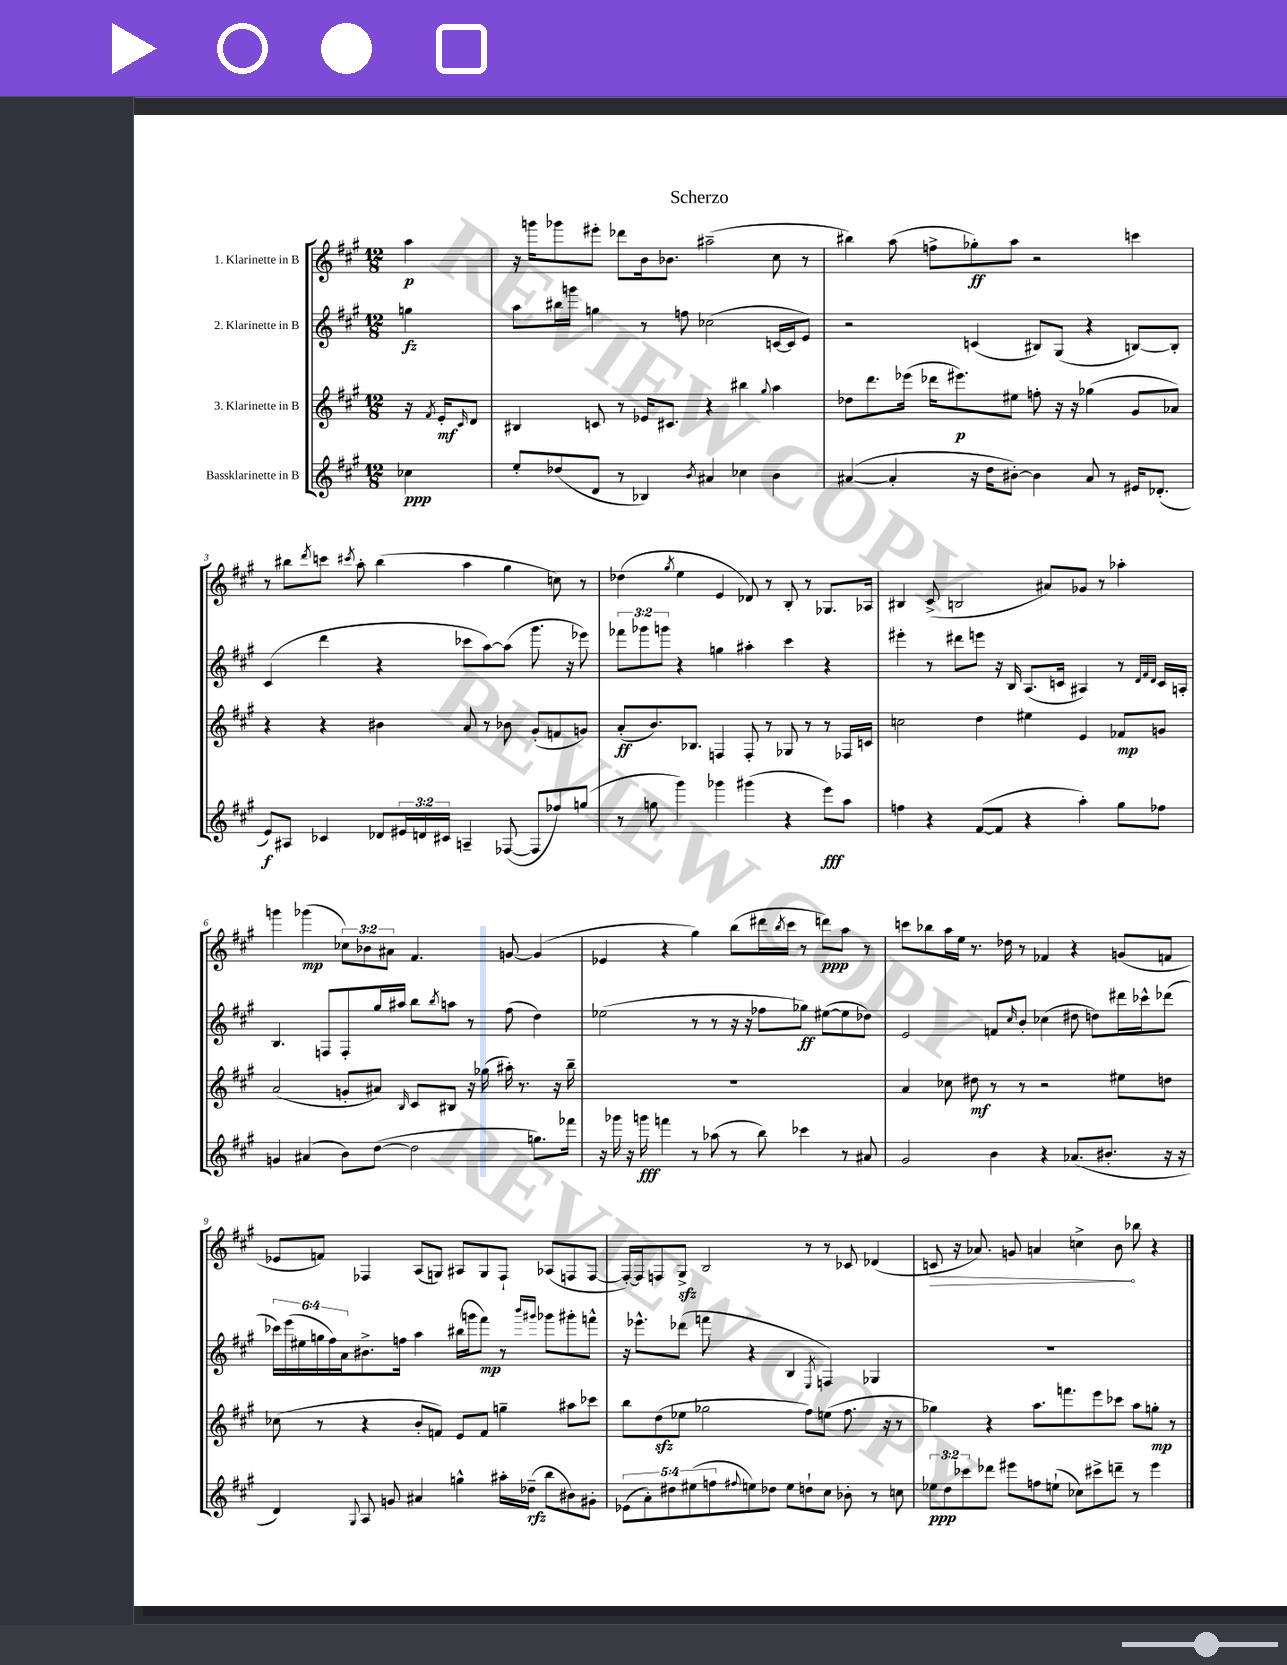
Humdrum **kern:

**kern	**dynam	**kern	**dynam	**kern	**dynam	**kern	**dynam
*part4	*part4	*part3	*part3	*part2	*part2	*part1	*part1
*staff4	*staff4	*staff3	*staff3	*staff2	*staff2	*staff1	*staff1
*I"Bassklarinette in B	*	*I"3. Klarinette in B	*	*I"2. Klarinette in B	*	*I"1. Klarinette in B	*
*clefG2	*	*clefG2	*	*clefG2	*	*clefG2	*
*k[f#c#g#]	*	*k[f#c#g#]	*	*k[f#c#g#]	*	*k[f#c#g#]	*
*M12/8	*	*M12/8	*	*M12/8	*	*M12/8	*
=	=	=	=	=	=	=	=
4cc-X\	ppp	16r	.	4ggn\	fz	4aa\	p
.	.	8qf#/	.	.	.	.	.
.	.	16e'/KL	mf	.	.	.	.
.	.	16qqc#/	.	.	.	.	.
.	.	8d/J	.	.	.	.	.
=1	=1	=1	=1	=1	=1	=1	=1
8ee'/L	.	4B#X/	.	8aa\L	.	16r	.
.	.	.	.	.	.	16gggn\KL	.
(8dd-X/	.	.	.	16bb#X\L	.	8ggg-X\	.
.	.	.	.	16gggn\JJ	.	.	.
8d/J	.	8cn/	.	4ggn\	.	8eee#X'\J	.
8r	.	8r	.	.	.	8ddd-X\L	.
4B-X/)	.	16e-X/KL	.	8r	.	16b\k	.
.	.	8.c#X/J	.	.	.	8.b-X\J	.
.	.	.	.	8ffn\	.	.	.
8qb/	.	.	.	.	.	.	.
4a#X/	.	4r	.	(2cc-X\	.	(2aa#X~\	.
4cc-X\	.	4bb#X\	.	.	.	.	.
.	.	8qqgg#/	.	.	.	.	.
4b\	.	4aa\	.	[16cn/LL	.	8cc#\	.
.	.	.	.	16c/J]	.	.	.
.	.	.	.	8e/J)	.	8r	.
=2	=2	=2	=2	=2	=2	=2	=2
([4a#X/	.	8dd-X\L	.	2r	.	4bb#X\)	.
.	.	8.ddd\	.	.	.	.	.
4a#'/]	.	.	.	.	.	(8aa\	.
.	.	(16eee-X\Jk	.	.	.	.	.
.	.	16ddd-X\KL	.	.	.	8ffn^\L	.
.	.	8.eee#X\)	p	.	.	.	.
16r	.	.	.	(4cn/	.	8gg-X'\)	ff
16dd\KL	.	.	.	.	.	.	.
[8b#X'\J)	.	8ee#X\J	.	.	.	8aa\J	.
4b#\]	.	8ffn'\	.	8B#X/L)	.	2r	.
.	.	16r	.	(8G#/J	.	.	.
.	.	16r	.	.	.	.	.
8a#/	.	(4gg-X\	.	4r	.	.	.
8r	.	.	.	.	.	.	.
16e#X/KL	.	8g#/L	.	[8Bn/L)	.	4cccn\	.
(8.d-X'/J	.	.	.	.	.	.	.
.	.	8a-X/J)	.	8B'/J]	.	.	.
!!LO:LB:g=z
=3	=3	=3	=3	=3	=3	=3	=3
8e/L)	f	4r	.	(4c#/	.	8r	.
8A#X/J	.	.	.	.	.	8bb#X\L	.
.	.	.	.	.	.	8qddd/	.
4c-X/	.	4r	.	4ddd\	.	8cccn\J	.
.	.	.	.	.	.	8qccc#X/	.
.	.	.	.	.	.	8aa'\	.
8d-X/L	.	4b#X\	.	4r	.	(4bb#\	.
24e#X/L	.	.	.	.	.	.	.
24dn/	.	.	.	.	.	.	.
24c#X/JJ	.	.	.	.	.	.	.
4An~/	.	8a/	.	8ccc-X\L	.	4aa\	.
.	.	8r	.	[8aa\)	.	.	.
([8F-X/	.	8b-X\	.	(8aa\J]	.	4gg#\	.
8F-/L]	.	(8g#'/L	.	8.ggg#\	.	.	.
8ff-X/)	.	8fn/	.	.	.	8ccn\)	.
.	.	.	.	16r	.	.	.
(8ggn/J	.	8gn/J)	.	8eee-X\)	.	8r	.
=4	=4	=4	=4	=4	=4	=4	=4
8r	.	(8a'/L	ff	12fff-X\L	.	(4dd-X\	.
.	.	.	.	12ggg-X\	.	.	.
8ggn\	.	8.b/)	.	.	.	.	.
.	.	.	.	12gggn\J	.	.	.
.	.	.	.	.	.	8qgg#/	.
4ggg#\)	.	.	.	4r	.	4ee\	.
.	.	8.B-X/J	.	.	.	.	.
4ggg-X\	.	4Fn/	.	4ggn\	.	4e/	.
(4ggg#X\	.	8F'/	.	4aa#X'\	.	8d-X/)	.
.	.	8r	.	.	.	8r	.
4r	.	8G-X/	.	4ccc#\	.	8B'/	.
.	.	8r	.	.	.	8r	.
8eee\L)	fff	8r	.	4r	.	8.G-X/L	.
8aa\J	.	16F-X/LL	.	.	.	.	.
.	.	16cn/JJ	.	.	.	16A-X/Jk	.
=5	=5	=5	=5	=5	=5	=5	=5
4ffn\	.	2ccn\	.	4eee#X'\	.	4B#X/	.
4r	.	.	.	8r	.	(8c#^/	.
.	.	.	.	8ddd#X\L	.	2Bn/	.
([8f#/L	.	4dd\	.	8eeen\J	.	.	.
8f#/J]	.	.	.	16r	.	.	.
.	.	.	.	16B/	.	.	.
4r	.	4ee#X\	.	(8.A/L	.	.	.
.	.	.	.	.	.	8a#X/L)	.
.	.	.	.	16cn/Jk	.	.	.
4aa'\)	.	4e/	.	4A#X/)	.	8g-X/J	.
.	.	.	.	.	.	8r	.
8gg#\L	.	8f-X/L	mp	8r	.	4aa-X'\	.
.	.	.	.	32qqd/LLL	.	.	.
.	.	.	.	32qqf#/	.	.	.
.	.	.	.	32qqd/JJJ	.	.	.
8ff-X\J	.	8gn/J	.	16c/LL	.	.	.
.	.	.	.	16An'/JJ	.	.	.
!!LO:LB:g=z
=6	=6	=6	=6	=6	=6	=6	=6
4gn/	.	(2a/	.	4.B/	.	4gggn\	.
(4a#X/	.	.	.	.	.	(4ggg-X\	mp
.	.	.	.	8Fn/L	.	.	.
8b\L)	.	8gn'/L	.	8F'/	.	12cc-X\L)	.
.	.	.	.	.	.	12b-X\	.
([8dd\J	.	8a#X/J)	.	16gg#/L	.	.	.
.	.	.	.	.	.	12a#X\J	.
.	.	.	.	16aa#X/JJ	.	.	.
.	.	16qqB/	.	.	.	.	.
2dd\]	.	8c#/L	.	8bb\L	.	4.f#/	.
.	.	.	.	8qbb/	.	.	.
.	.	8B#X/J	.	8aan\J	.	.	.
.	.	16r	.	8r	.	.	.
.	.	(16gg-X\	.	.	.	.	.
.	.	16aa#X'\)	.	(8ff#\	.	[8gn/	.
.	.	8.r	.	.	.	.	.
8.ggn\L)	.	.	.	4dd\)	.	(4g/]	.
.	.	16r	.	.	.	.	.
16fff-X\Jk	.	16bb~\	.	.	.	.	.
=7	=7	=7	=7	=7	=7	=7	=7
16r	.	1.r	.	(2ee-X\	.	4e-X/	.
16ggg-X\	.	.	.	.	.	.	.
16r	.	.	.	.	.	.	.
16gggn\	fff	.	.	.	.	.	.
4fffn\	.	.	.	.	.	4r	.
8r	.	.	.	8r	.	4gg#\)	.
(8aa-X\	.	.	.	8r	.	.	.
8r	.	.	.	16r	.	(8bb\L	.
.	.	.	.	16r	.	.	.
8bb\)	.	.	.	8ff-X\L	.	16ddd#X\L	.
.	.	.	.	.	.	8qbb/	.
.	.	.	.	.	.	16ccc#\JJ	.
4ccc-X\	.	.	.	8gg-X\J)	ff	8r	.
.	.	.	.	([8ee#X\L	.	8dddn\L)	ppp
8r	.	.	.	8ee#\]	.	8aa\J	.
8a#X/	.	.	.	8dd-X\J)	.	8r	.
=8	=8	=8	=8	=8	=8	=8	=8
2g#/	.	4a/	.	2e/	.	8cccn\L	.
.	.	.	.	.	.	8bb-X\	.
.	.	8cc-X\	.	.	.	16aa\L	.
.	.	.	.	.	.	16ee\JJ	.
.	.	8dd#X\	mf	.	.	8.r	.
4b\	.	8r	.	8fn/L	.	.	.
.	.	.	.	.	.	16dd-X\	.
.	.	.	.	16qqcc#/	.	.	.
.	.	8r	.	8b'/J	.	8r	.
4r	.	2r	.	(4cc-X\	.	4f-X/	.
(8.a-X/L	.	.	.	8dd#X\	.	4r	.
.	.	.	.	8ddn\L)	.	.	.
8.b#X'/J	.	.	.	.	.	.	.
.	.	8ee#X\L	.	16ddd#X\L	.	(8gn/L	.
.	.	.	.	16ccc-X^^\J	.	.	.
16r	.	8ddn\J	.	(8ddd-X\J	.	8fn/J	.
16r	.	.	.	.	.	.	.
!!LO:LB:g=z
=9	=9	=9	=9	=9	=9	=9	=9
4d/)	.	(8cc-X\	.	24ccc-X\LL)	.	8e-X/L	.
.	.	.	.	(24eee\	.	.	.
.	.	.	.	24ee#X\	.	.	.
.	.	8r	.	24ggn\	.	8fn/J)	.
.	.	.	.	24ff#\)	.	.	.
.	.	.	.	24a\J	.	.	.
8qqG#/	.	.	.	.	.	.	.
8A/	.	4r	.	8.b#X^\	.	4F-X/	.
8gn/	.	.	.	.	.	.	.
.	.	.	.	16ffn\Jk	.	.	.
4a#X/	.	8b'/L	.	4aa\	.	(8A/L	.
.	.	8fn/J)	.	.	.	8Gn/J)	.
4ggn^^\	.	8e/L	.	(16bb#X\LL	.	8A#X/L	.
.	.	.	.	16gggn\J	.	.	.
.	.	8f/J	.	8fff#\J)	mp	8G/	.
16aa#X'\LL	.	4ggn~\	.	8r	.	8F-`/J	.
(16dd-X~\JJ	rfz	.	.	.	.	.	.
.	.	.	.	16qqbbb/LL	.	.	.
.	.	.	.	16qqggg#X/JJ	.	.	.
8bb\L	.	.	.	8ggg-X\L	.	(8A-X/L	.
8b#X\)	.	8aa#X\L	.	8ggg#X'\	.	8Fn/	.
8g#X'\J	.	8ccc-X\J	.	8fffn^^\J	.	[8F/J	.
=10	=10	=10	=10	=10	=10	=10	=10
(10e-X\L	.	8bb\L	.	16r	.	16F'/LL_)	.
.	.	.	.	8.eee-X^^\L	.	16F/J]	.
10a'\)	.	.	.	.	.	.	.
.	.	(8ddzz\	.	.	.	8Fn/	.
10dd#X\	.	.	.	.	.	.	.
.	.	8ee-X\J	.	(8ddd-X\J	.	8G#zz^/J	.
(10ee#X\	.	.	.	.	.	.	.
.	.	2gg-X\	.	8fffn\	.	2B/	.
10ffn\	.	.	.	.	.	.	.
8qqff#X/	.	.	.	.	.	.	.
8een\)	.	.	.	4r	.	.	.
8dd-X\J	.	.	.	.	.	.	.
8ee\L	.	.	.	4B/	.	.	.
8ddn`\	.	8ff#\L)	.	.	.	8r	.
.	.	.	.	8qE/	.	.	.
8cc#\J	.	(8een\J	.	4Fn/)	.	8r	.
8b-X'\	.	8.ff#\	.	.	.	8c-X/	.
8r	.	.	.	4G-X/	.	(4d-X/	.
.	.	16r	.	.	.	.	.
8ccn\	.	8r	.	.	.	.	.
=11	=11	=11	=11	=11	=11	=11	=11
!	!	!	!	!	!	!	!LO:HP:b
12ee-X\L	ppp	4gg-X\)	.	1.r	.	8cn/	>
12dd\	.	.	.	.	.	.	.
.	.	.	.	.	.	16r	.
12ccc-X\	.	.	.	.	.	.	.
.	.	.	.	.	.	8.a-X/)	.
8ddd-X\J	.	4r	.	.	.	.	.
8eee#X\L	.	.	.	.	.	8gn/	.
8ffn\	.	8.aa\L	.	.	.	4an/	.
(8een`\J	.	.	.	.	.	.	.
.	.	8.fffn\	.	.	.	.	.
8cc-X\L)	.	.	.	.	.	4ccn^\	.
8ccc#X^\	.	8eee\	.	.	.	.	.
8dddn~\J	.	8ccc-X\J	.	.	.	8b\	.
8r	.	8aa\L	.	.	.	8bb-X\	]
4eee#\	.	8ggn'\J	mp	.	.	4r	.
.	.	8r	.	.	.	.	.
==	==	==	==	==	==	==	==
*-	*-	*-	*-	*-	*-	*-	*-
